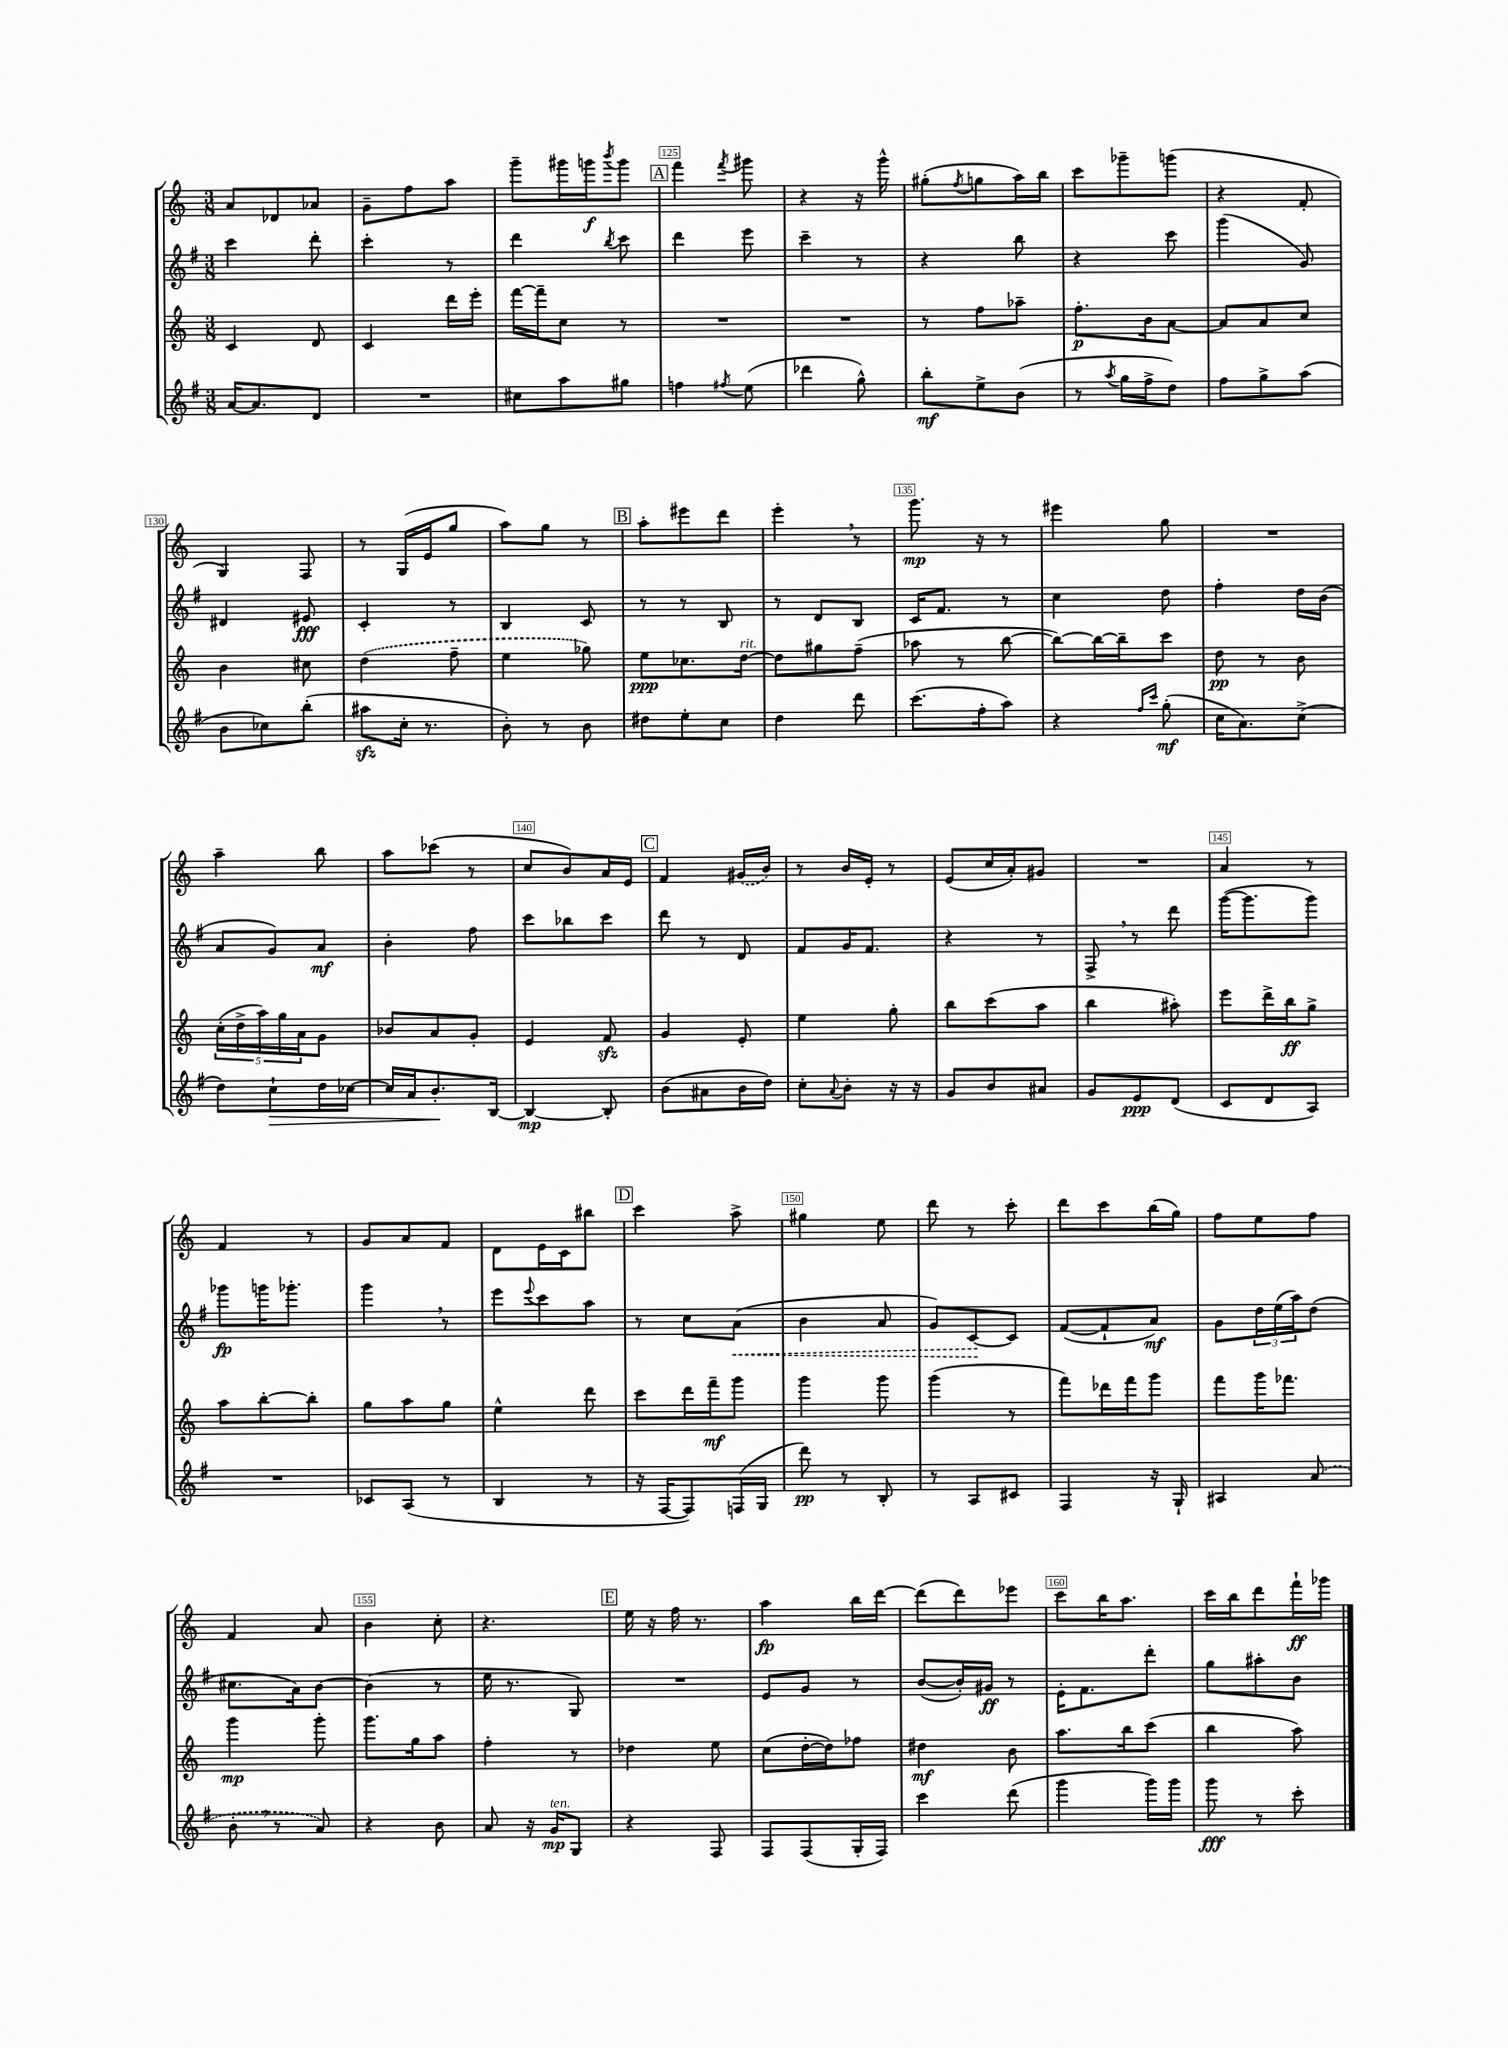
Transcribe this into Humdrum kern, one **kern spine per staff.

**kern	**kern	**kern	**kern
*staff4	*staff3	*staff2	*staff1
*clefG2	*clefG2	*clefG2	*clefG2
*k[f#]	*k[]	*k[f#]	*k[]
*M3/8	*M3/8	*M3/8	*M3/8
[16a	4c	4ccc	8a
8.a]	.	.	.
.	.	.	8d-
8d	8d	8ddd'	8a-
=	=	=	=
4.r	4c	4ccc'	8g~
.	.	.	8ff
.	16ddd	8r	8aa
.	16eee'	.	.
=	=	=	=
8cc#	[16fff	4ddd	8ggg~
.	16fff~]	.	.
8aa	8cc	.	16ggg#
.	.	.	16ggg
.	.	8qbb	8qbbb
8gg#	8r	8ccc	8ggg
=	=	=	=
4ff	4.r	4ddd	4fff
8qff#	.	.	8qfff
(8ee	.	8eee	8ggg#
=	=	=	=
4ddd-	4.r	4ccc~	4r
8gg^^)	.	8r	16r
.	.	.	16ggg^^
=	=	=	=
8bb'	8r	4r	(8gg#'
.	.	.	8qff
8ee^	8ff	.	8gg
(8b	8aa-~	8bb	16aa)
.	.	.	16bb
=	=	=	=
8r	8.ff'	4r	8ccc
8qaa	.	.	.
16gg	.	.	8ggg-~
16ff#^	16b	.	.
8dd)	[8a	8ccc	(8ggg
=	=	=	=
8ff#	8a]	(4ggg	4r
8gg^	8a	.	.
(8aa	8cc	8g)	8f'
=	=	=	=
8b	4b	4d#	4G)
8cc-)	.	.	.
(8bb'	8cc#	8e#	8F
=	=	=	=
8aa#	(4dd	4c'	8r
16cc'	.	.	(16G
8.r	.	.	16e
.	8ff~	8r	8gg
=	=	=	=
8b')	4ee	4B	8aa)
8r	.	.	8gg
8b	8gg-)	8c	8r
=	=	=	=
8dd#	8ee	8r	8aa'
8ee'	8.cc-	8r	8eee#
8cc	.	8B	8ddd
.	[16dd	.	.
=	=	=	=
4dd	8dd]	8r	4eee'
.	8gg#	8d	.
8ddd	(8ff~	8B	8r
=	=	=	=
(8.ccc	8aa-	16c	8.ggg
.	.	8.f#	.
.	8r	.	.
16ff#'	.	.	16r
8aa)	[8bb	8r	8r
=	=	=	=
4r	8bb_)	4cc	4eee#
.	16bb_	.	.
.	16bb~]	.	.
16qqff#	.	.	.
16qqccc	.	.	.
(8gg'	8ccc	8dd	8gg
=	=	=	=
16cc	8dd	4ff#'	4.r
8.a)	.	.	.
.	8r	.	.
(8cc^	8b	16dd	.
.	.	(16b	.
=	=	=	=
8dd)	(20cc'	8a	4aa~
.	20dd^	.	.
.	20aa)	.	.
8cc`	.	8g)	.
.	20gg	.	.
.	20a	.	.
16dd	8g	8a	8bb
[16cc-	.	.	.
=	=	=	=
16cc-]	8b-	4b'	8aa
16a	.	.	.
8.b'	8a	.	(8ccc-
.	8g'	8ff#	8r
[16B	.	.	.
=	=	=	=
4B_	4e	8ccc	8cc
.	.	8bb-	8b)
8B']	8f	8ccc	16a
.	.	.	16e
=	=	=	=
(8b	4g	8ddd	4f
8a#	.	8r	.
16b	8e'	8d	(16g#
16dd)	.	.	16b)
=	=	=	=
8cc'	4ee	8f#	8r
8qqa	.	.	.
8b'	.	16g	16b
.	.	8.f#	16e'
16r	8gg'	.	8r
16r	.	.	.
=	=	=	=
8g	8bb	4r	(8e
8b	(8ccc	.	16cc
.	.	.	16a')
8a#	8aa	8r	8g#
=	=	=	=
8g	4bb	8F#^	4.r
8e	.	8r	.
(8d	8aa#')	8ddd	.
=	=	=	=
8c	8eee	([16ggg	4a
.	.	8.ggg]	.
8d	16ddd^	.	.
.	16bb	.	.
8A)	8gg^	8ggg)	8r
=	=	=	=
4.r	8aa	8ggg-	4f
.	[8bb'	16ggg	.
.	.	8.ggg-'	.
.	8bb']	.	8r
=	=	=	=
8c-	8gg	4ggg	8g
(8A	8aa	.	8a
8r	8gg	8r	8f
=	=	=	=
4B	4ee^^	8eee	8d
.	.	8qqeee	.
.	.	8ccc	16e
.	.	.	16c
8r	8ddd	8aa	8bb#
=	=	=	=
16r	8ccc	8r	4ccc
[16F#	.	.	.
8F#])	16ddd	8cc	.
.	16fff~	.	.
(16F	8ggg	(8a	8aa^
16G	.	.	.
=	=	=	=
8ddd)	4ggg	4b	4gg#
8r	.	.	.
8B'	8ggg	8a	8ee
=	=	=	=
8r	(4ggg	8g)	8ddd
8A	.	[8c	8r
8c#	8r	8c]	8ccc'
=	=	=	=
4F#	8fff)	([8f#	8ddd
.	16ddd-	8f#`]	8ccc
.	16fff	.	.
16r	8ggg	8a)	(16bb
16G`	.	.	16gg)
=	=	=	=
4A#	8fff	8g	8ff
.	16ggg	24dd	8ee
.	.	(24ee	.
.	8.fff-	.	.
.	.	24aa)	.
(8a	.	(8dd	8ff
=	=	=	=
8b'	4ggg	8.cc#	4f
8r	.	.	.
.	.	16a)	.
8a)	8ggg'	[8b	8a
=	=	=	=
4r	8.ggg	(4b]	4b
.	16gg	.	.
8b	8aa	8r	8cc'
=	=	=	=
8a	4ff'	16ee	4.r
.	.	8.r	.
16r	.	.	.
16g	.	.	.
8G	8r	8G)	.
=	=	=	=
4r	4dd-	4.r	16ee
.	.	.	16r
.	.	.	16ff
.	.	.	8.r
8F#	8ee	.	.
=	=	=	=
8F#	(8cc	8e	4aa
(8F#	[16dd'	8g	.
.	16dd])	.	.
16G'	8ff-	8r	16bb
16F#)	.	.	[16ddd
=	=	=	=
4ccc	4dd#	([8b	(8ddd]
.	.	16b'])	8ddd)
.	.	16g#	.
(8ddd	8b	8r	8eee-
=	=	=	=
4ggg	8.aa	16e'	8ccc
.	.	8.f#	.
.	.	.	16bb
.	16bb	.	8.aa
16ggg)	(8ccc	8ddd'	.
16ggg	.	.	.
=	=	=	=
8ggg	4bb	8gg	16ccc
.	.	.	16bb
8r	.	8aa#'	8ddd
8ccc'	8aa)	8b	16fff`
.	.	.	16ggg-
==	==	==	==
*-	*-	*-	*-
